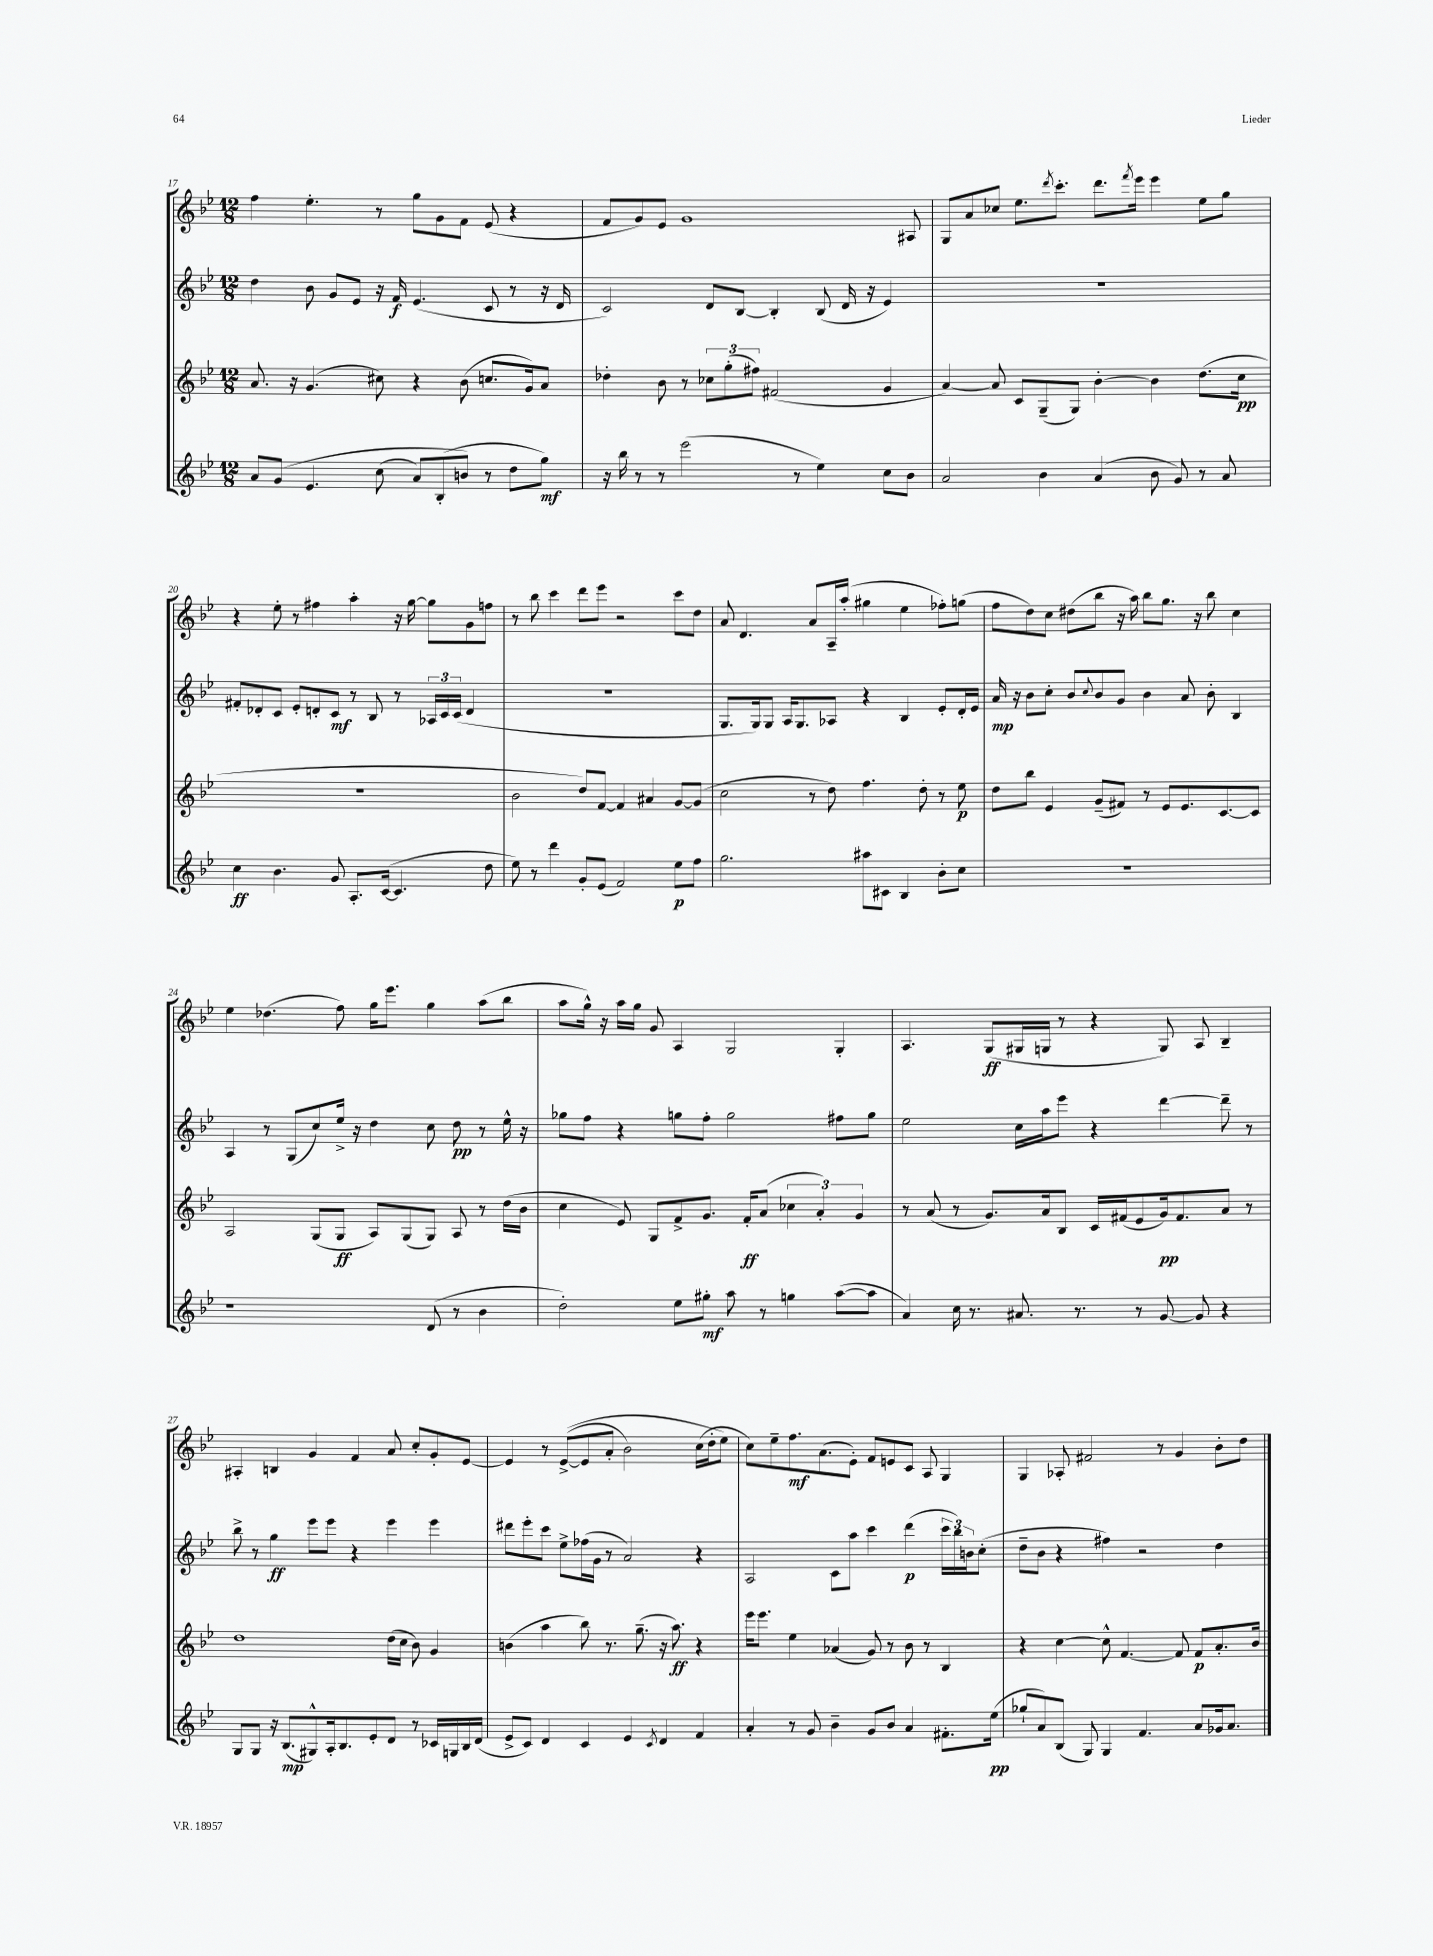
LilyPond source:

<<
\new StaffGroup <<
\new Staff = "s0" {
    \clef treble \key bes \major \numericTimeSignature \time 12/8
    f''4 ees''4.-. r8 g''8 g'8 f'8 ees'8( r4 |
    f'8 g'8) ees'8 g'1 ais8 |
    g8 a'8 ces''8 ees''8. \acciaccatura { d'''8 } c'''8.-. d'''8. \acciaccatura { f'''8 } ees'''16 ees'''4 ees''8 g''8 |
    r4 ees''8-. r8 fis''4 a''4-. r16 g''16~ g''8 g'8 f''8 |
    r8 bes''8 c'''4 d'''8 ees'''8 r2 c'''8 d''8 |
    a'8 d'4. a'8 a16-- a''16-.( gis''4 ees''4 fes''8-.) g''8( |
    f''8 d''8) c''8 dis''8( bes''8 r16 a''16) bes''8 g''8. r16 bes''8 c''4 |
    ees''4 des''4.( f''8) g''16 ees'''8. g''4 a''8( bes''8 |
    a''8 g''16-^) r16 a''16 g''16 g'8 a4 g2 g4-. |
    a4. g8\ff( gis16 g16 r8 r4 g8) a8 bes4-- |
    ais4-. b4 g'4 f'4 a'8 c''8-. g'8-. ees'8~ |
    ees'4 r8 ees'8~->(\( ees'8 a'8-. bes'2) c''16( d''16-. ees''8\) |
    c''8) ees''8-- f''8.\mf a'8.( ees'8-.) f'8 e'8 c'8 a8 g4 |
    g4 aes8-. fis'2 r8 g'4 bes'8-. d''8 \bar "|." |
}
\new Staff = "s1" {
    \clef treble \key bes \major \numericTimeSignature \time 12/8
    d''4 bes'8 g'8 ees'8 r16 f'16\f ees'4.( c'8 r8 r16 d'16 |
    c'2) d'8 bes8~ bes4-. bes8( d'16 r16 ees'4) |
    R1. |
    fis'8-. des'8-. c'8 ees'8-. d'8-. c'8\mf r8 bes8 r8 \tuplet 3/2 { aes16 c'16 c'16( } d'4 |
    R1. |
    g8. g16) g8 a16 g8. aes8 r4 bes4 ees'8-. d'16-. ees'16 |
    a'16\mp r16 bes'8 c''8-. bes'8 \appoggiatura { c''8 } bes'8 g'8 bes'4 a'8 bes'8-. bes4 |
    a4 r8 g8( c''8) ees''16-> r16 d''4 c''8 d''8\pp r8 ees''16-^ r16 |
    ges''8 f''8 r4 g''8 f''8-. g''2 fis''8 g''8 |
    ees''2 c''16 a''16 ees'''8 r4 d'''4~ d'''8-- r8 |
    bes''8-> r8 g''4\ff ees'''8 ees'''8 r4 ees'''4 ees'''4 |
    dis'''8 ees'''8-. c'''8 ees''8-> fes''16( g'16 r8 a'2) r4 |
    a2 c'8 a''8 c'''4 d'''4\p( \tuplet 3/2 { c'''16 bes''16) b'16 } c''8-.( |
    d''8-- bes'8 r4 fis''4) r2 d''4 \bar "|." |
}
\new Staff = "s2" {
    \clef treble \key bes \major \numericTimeSignature \time 12/8
    a'8. r16 g'4.( cis''8) r4 bes'8( c''8. g'16) a'8 |
    des''4-. bes'8 r8 \tuplet 3/2 { ces''8 g''8-.( fis''8) } fis'2( g'4 |
    a'4~) a'8 c'8 g8--( g8) bes'4~-. bes'4 d''8.( c''16\pp |
    R1. |
    bes'2 d''8) f'8~ f'4 ais'4 g'8~ g'8( |
    c''2 r8 d''8) f''4. d''8-. r8 ees''8\p |
    d''8 bes''8 ees'4 g'8--( fis'8) r8 ees'8 ees'8. c'8.~ c'8 |
    a2 g8( g8\ff a8) g8( g8) a8 r8 d''16( bes'16 |
    c''4 ees'8) g8 f'8-> g'8. f'16-.\ff a'8( \tuplet 3/2 { ces''4 a'4-.) g'4 } |
    r8 a'8( r8 g'8.) a'16 bes8 c'16 fis'16( ees'8 g'16\pp) fis'8. a'8 r8 |
    d''1 d''16( c''16 bes'8) g'4 |
    b'4( a''4 bes''8) r8. g''8.--( r16 a''8.\ff) r4 |
    ees'''16 ees'''8. ees''4 aes'4( g'8) r8 bes'8 r8 bes4 |
    r4 c''4~ c''8-^ f'4.~ f'8 f'8\p a'8.-. bes'16 \bar "|." |
}
\new Staff = "s3" {
    \clef treble \key bes \major \numericTimeSignature \time 12/8
    a'8 g'8\( ees'4. c''8( a'8) bes8-.( b'8\) r8 d''8 g''8\mf) |
    r16 bes''16 r8 r8 ees'''2( r8 ees''4) c''8 bes'8 |
    a'2 bes'4 a'4( bes'8 g'8) r8 a'8 |
    c''4\ff bes'4. g'8 a8.-. c'16~( c'4. d''8 |
    ees''8) r8 d'''4 g'8-. ees'8( f'2) ees''8\p f''8 |
    g''2. ais''8 cis'8 bes4 bes'8-. c''8 |
    R1. |
    r1 d'8( r8 bes'4 |
    d''2-.) ees''8 gis''8-.\mf a''8 r8 g''4 a''8~( a''8 |
    a'4) c''16 r8. ais'8. r8. r8 g'8~ g'8 r4 |
    g8 g8 r16 bes8.\mp( gis8-^) a16-. bes8. ees'8-. d'8 r8 ces'16 g16 bes16 d'16( |
    ees'8-> c'8) d'4 c'4 ees'4 \acciaccatura { c'8 } d'4 f'4 |
    a'4-. r8 g'8 bes'4-- g'8 bes'8 a'4 fis'8.-. ees''16\pp( |
    ges''8-! a'8) bes8( g8) g4 f'4. a'8 ges'16 a'8. \bar "|." |
}
>>
>>
\layout { \context { \Score currentBarNumber = #17 } }
